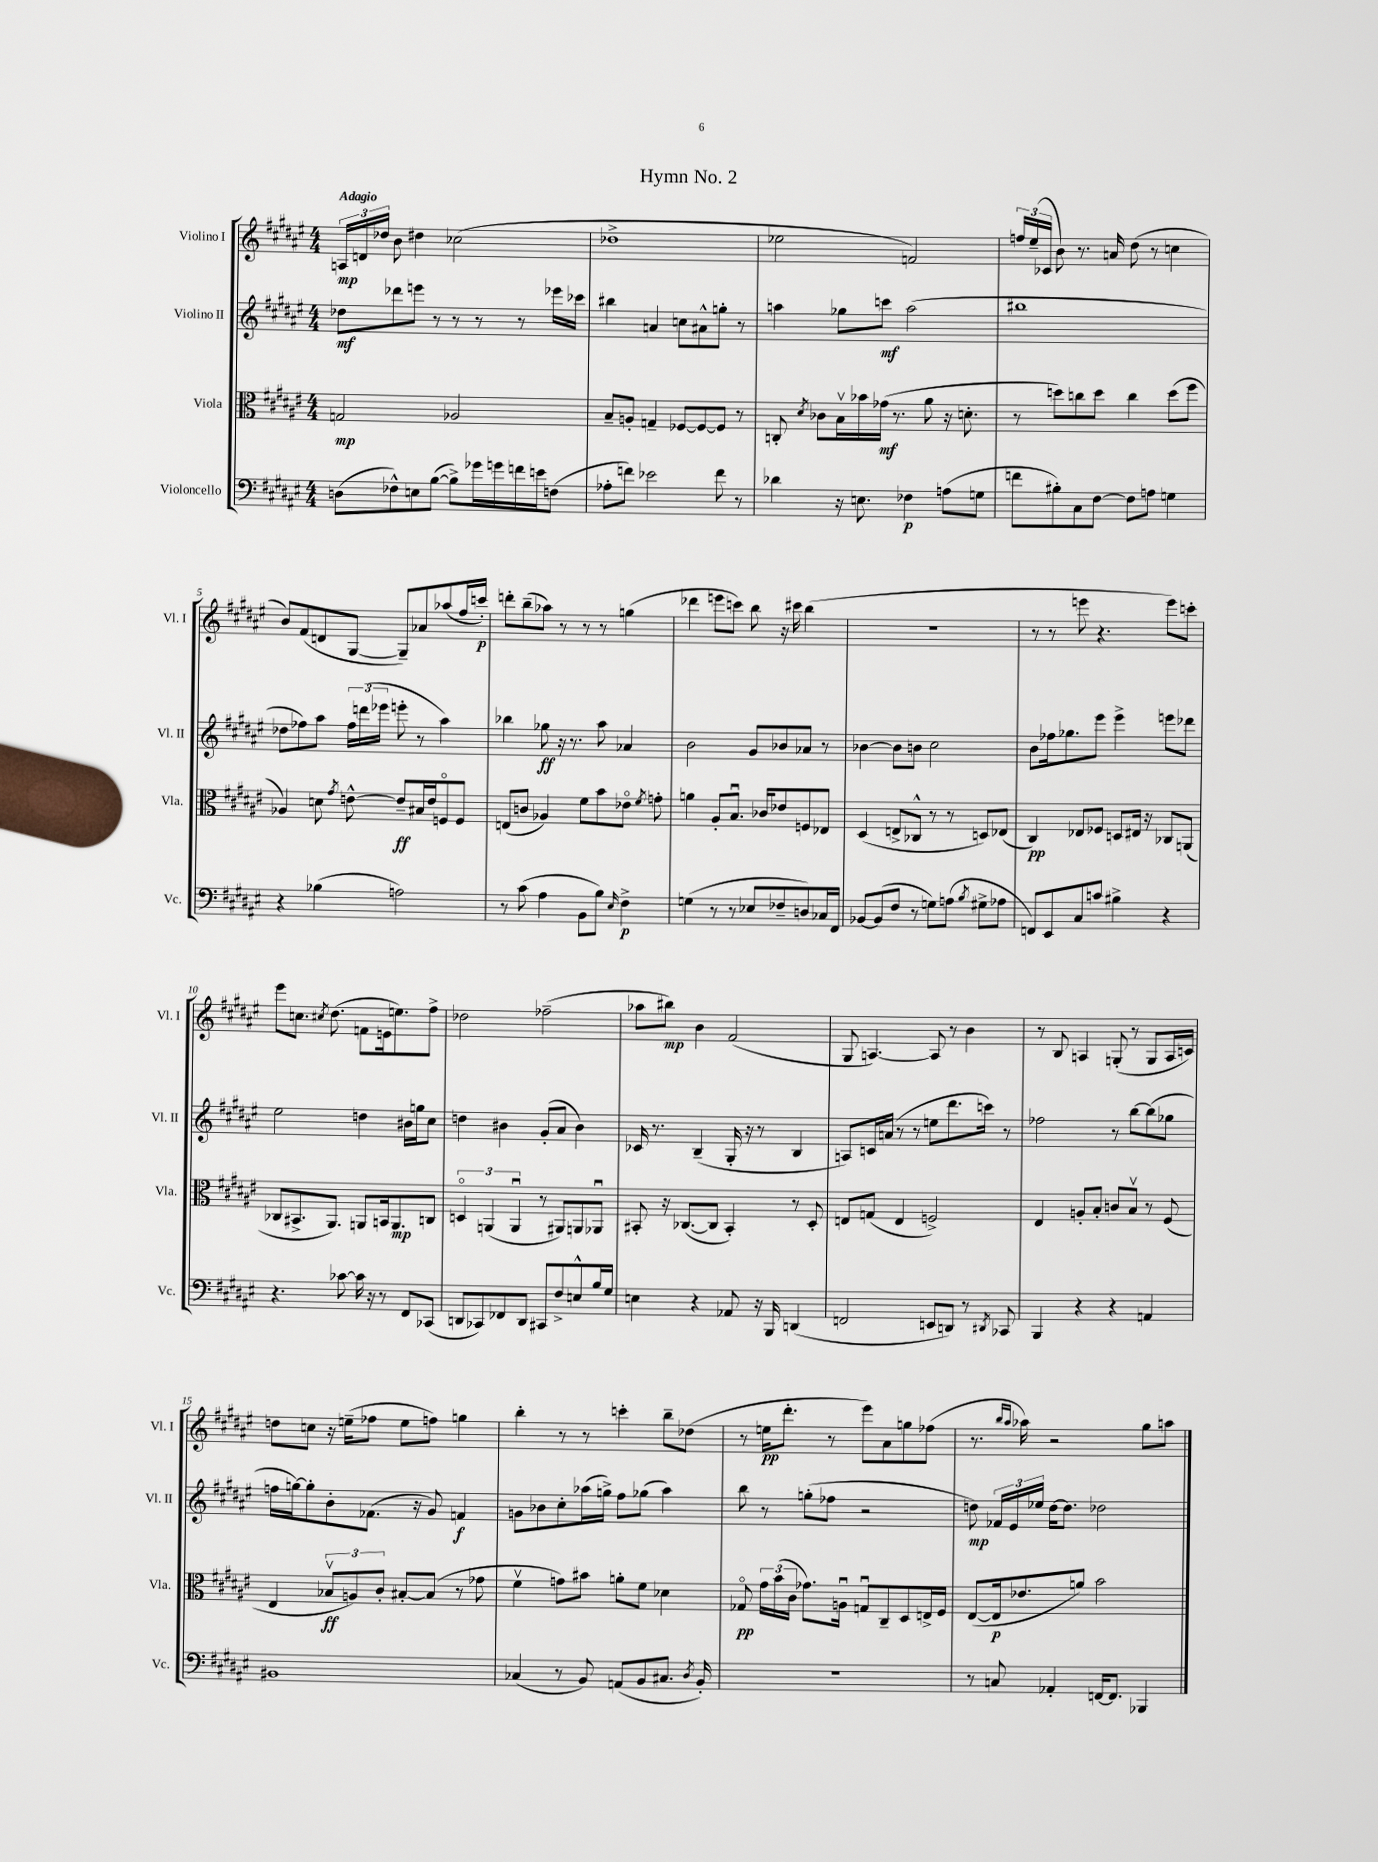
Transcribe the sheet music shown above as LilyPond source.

\header { title = "Hymn No. 2" }
<<
\new StaffGroup <<
\new Staff = "s0" \with { instrumentName = "Violino I" shortInstrumentName = "Vl. I" } {
    \clef treble \key fis \major \numericTimeSignature \time 4/4 \tempo "Adagio"
    \autoBeamOff \tuplet 3/2 { a16[\mp d'16 des''16] } b'8 dis''4 ces''2( |
    des''1-> |
    ees''2 f'2) |
    \tuplet 3/2 { f''16[ eis''16--( ces'16] } b'8) r8. a'16 dis''8( r8 c''4 |
    b'8[) fis'8( d'8 gis8]~ gis8[--) aes'8 aes''8( fis''16 c'''16]-.\p) |
    d'''8[-. b''8--( aes''8]) r8 r8 r8 g''4( |
    des'''4 e'''8[ c'''8]) b''8 r16 cis'''16 b''4( |
    r1 |
    r8 r8 e'''8 r4. e'''8[) c'''8]-. |
    eis'''8[ c''8.] \acciaccatura { cis''8 } dis''8.( f'8[ e'16 e''8.) fis''8]-> |
    des''2 fes''2--( |
    aes''8[ bis''8]\mp) b'4 fis'2( |
    gis8 a4.~) a8 r8 b'4 |
    r8 b8 a4 g8-.( r8 g8[ a16 c'16]) |
    d''8[ c''8] r16 e''16[--( fes''8] e''8[ f''8]) g''4 |
    b''4-. r8 r8 c'''4-. b''8[-- des''8]( |
    r8 e''16[\pp dis'''8.]-. r8 eis'''8[) ais'8 g''8 fes''8]( |
    r8. \grace { b''16[ ais''16] } aes''16) r2 gis''8[ a''8] \bar "|." |
}
\new Staff = "s1" \with { instrumentName = "Violino II" shortInstrumentName = "Vl. II" } {
    \clef treble \key fis \major \numericTimeSignature \time 4/4
    \autoBeamOff des''8[\mf des'''8 e'''8] r8 r8 r8 r8 ees'''16[ ces'''16] |
    bis''4 a'4 c''8[ ais'8-^ g''8]-. r8 |
    a''4 ges''8[ c'''8]\mf a''2( |
    bis''1 |
    des''8[ fes''8) ais''8] \tuplet 3/2 { fes''16[ d'''16( ees'''16] } e'''8-. r8 ais''4) |
    bes''4 ges''8\ff r16 r8. ais''8 aes'4 |
    b'2 gis'8[ bes'8 aes'8] r8 |
    bes'4~ bes'8[ b'8] cis''2 |
    b'8[ fes''16 ges''8. eis'''8] eis'''4-> e'''8[ des'''8] |
    eis''2 d''4 bis'16[ g''16 cis''8] |
    d''4 bis'4 gis'8[-.( ais'8] bis'4) |
    ces'16 r8. b4--( gis16-. r16 r8 b4 |
    a8[) c'16 a'16]( r8 r8 e''8[ dis'''8. c'''16]) r8 |
    fes''2 r8 b''8[~ b''8( ges''8] |
    f''16[ g''16~) g''8-. b'8-. fes'8.]( r16 gis'8) f'4\f |
    g'8[ bes'8 cis''8-. aes''16( g''16]->) fis''8[ ges''8]( aes''4) |
    b''8 r8 g''8[-.( fes''8] r2 |
    d''8\mp) \tuplet 3/2 { fes'16[ eis'16 ees''16] } d''16[~ d''8.] des''2 \bar "|." |
}
\new Staff = "s2" \with { instrumentName = "Viola" shortInstrumentName = "Vla." } {
    \clef alto \key fis \major \numericTimeSignature \time 4/4
    \autoBeamOff g2\mp aes2 |
    b8[-- a8]-. g4-- fes8[~ fes8~ fes8] r8 |
    c8-. \acciaccatura { dis'8 } ces'8[ b16\upbow bes'16 ges'16]\mf( r8. ais'8 r16 d'8.-. |
    r8 d''8[) c''8 d''8] c''4 d''8[( fis''8] |
    aes4) d'8 \acciaccatura { gis'8 } e'8~-^ e'8[--\ff bis16 e'16 f8\flageolet f8] |
    e8[( c'8] aes4) fis'8[ b'8 ees'8]\flageolet \acciaccatura { fis'8 } g'8-. |
    a'4 ais8[-. b8.]\downbow ces'16[ ees'8 f8 ees8] |
    dis4( e8[-> ces8]-^ r8 r8 d8[) ees8]( |
    cis4\pp) ees8[ fes8] d8[ eis16] r16 ces8[ a,8]( |
    ces8[ bis,8.-> ais,8.]) a,8[ b,16 a,8.\mp c8] |
    \tuplet 3/2 { d4\flageolet a,4( a,4\downbow } r8 ais,8[) a,8 aes,8]\downbow |
    bis,8-. r16 ces8.[~( ces8] bis,4-.) r8 dis8-. |
    e8[ g8]( e4 f2->) |
    eis4 a8[-. b8]-. c'8[ b8]\upbow r8 fis8( |
    eis4 \tuplet 3/2 { bes8[\upbow\ff a8) cis'8]-. } bis8[~-. bis8]( r8 ges'8 |
    fis'4\upbow g'8[) bis'8] a'8[-. fis'8] des'4 |
    ges8\flageolet\pp \tuplet 3/2 { gis'16[ b'16( cis'16] } ges'8.[) a16]\downbow g8[\downbow cis8-- dis8 e16-> fis16] |
    eis8[~( eis16\p ees'8. a'8]) b'2 \bar "|." |
}
\new Staff = "s3" \with { instrumentName = "Violoncello" shortInstrumentName = "Vc." } {
    \clef bass \key fis \major \numericTimeSignature \time 4/4
    \autoBeamOff d8[( fes8-^) e8 b8]~( b8[->) ges'16 g'16 f'16 e'16 f8]( |
    aes8[-. f'8]) ees'2 f'8 r8 |
    des'4 r16 e8. fes4\p a8[( g8] |
    f'8[ bis8-.) cis8 fis8]~ fis8[ a8] g4 |
    r4 bes4( a2) |
    r8 cis'8( ais4 b,8[ b8]) \grace { eis16 } fis4->\p |
    g4( r8 r8 ees8[ fes8-- d8) ces16 fis,16] |
    bes,8[~ bes,8( fis8] r8 g8[) a8]( \acciaccatura { b8 } gis8[-> aes8] |
    f,8[) eis,8 cis8 c'8] bis4-> r4 |
    r4. ces'8~ ces'16 r16 r8 fis,8[ ces,8]( |
    d,8[ ces,8) fes,8 d,8] cis,8[ fis8-> e8-^ b16 gis16] |
    e4 r4 aes,8 r16 b,,16 d,4( |
    f,2 e,8[ d,8]) r8 \acciaccatura { dis,8 } ces,8 |
    b,,4 r4 r4 a,4 |
    bis,1 |
    ces4( r8 b,8) a,8[( b,8 cis8.] \acciaccatura { dis8 } b,16-.) |
    r1 |
    r8 c8 aes,4-. f,16[~ f,8.] bes,,4 \bar "|." |
}
>>
>>
